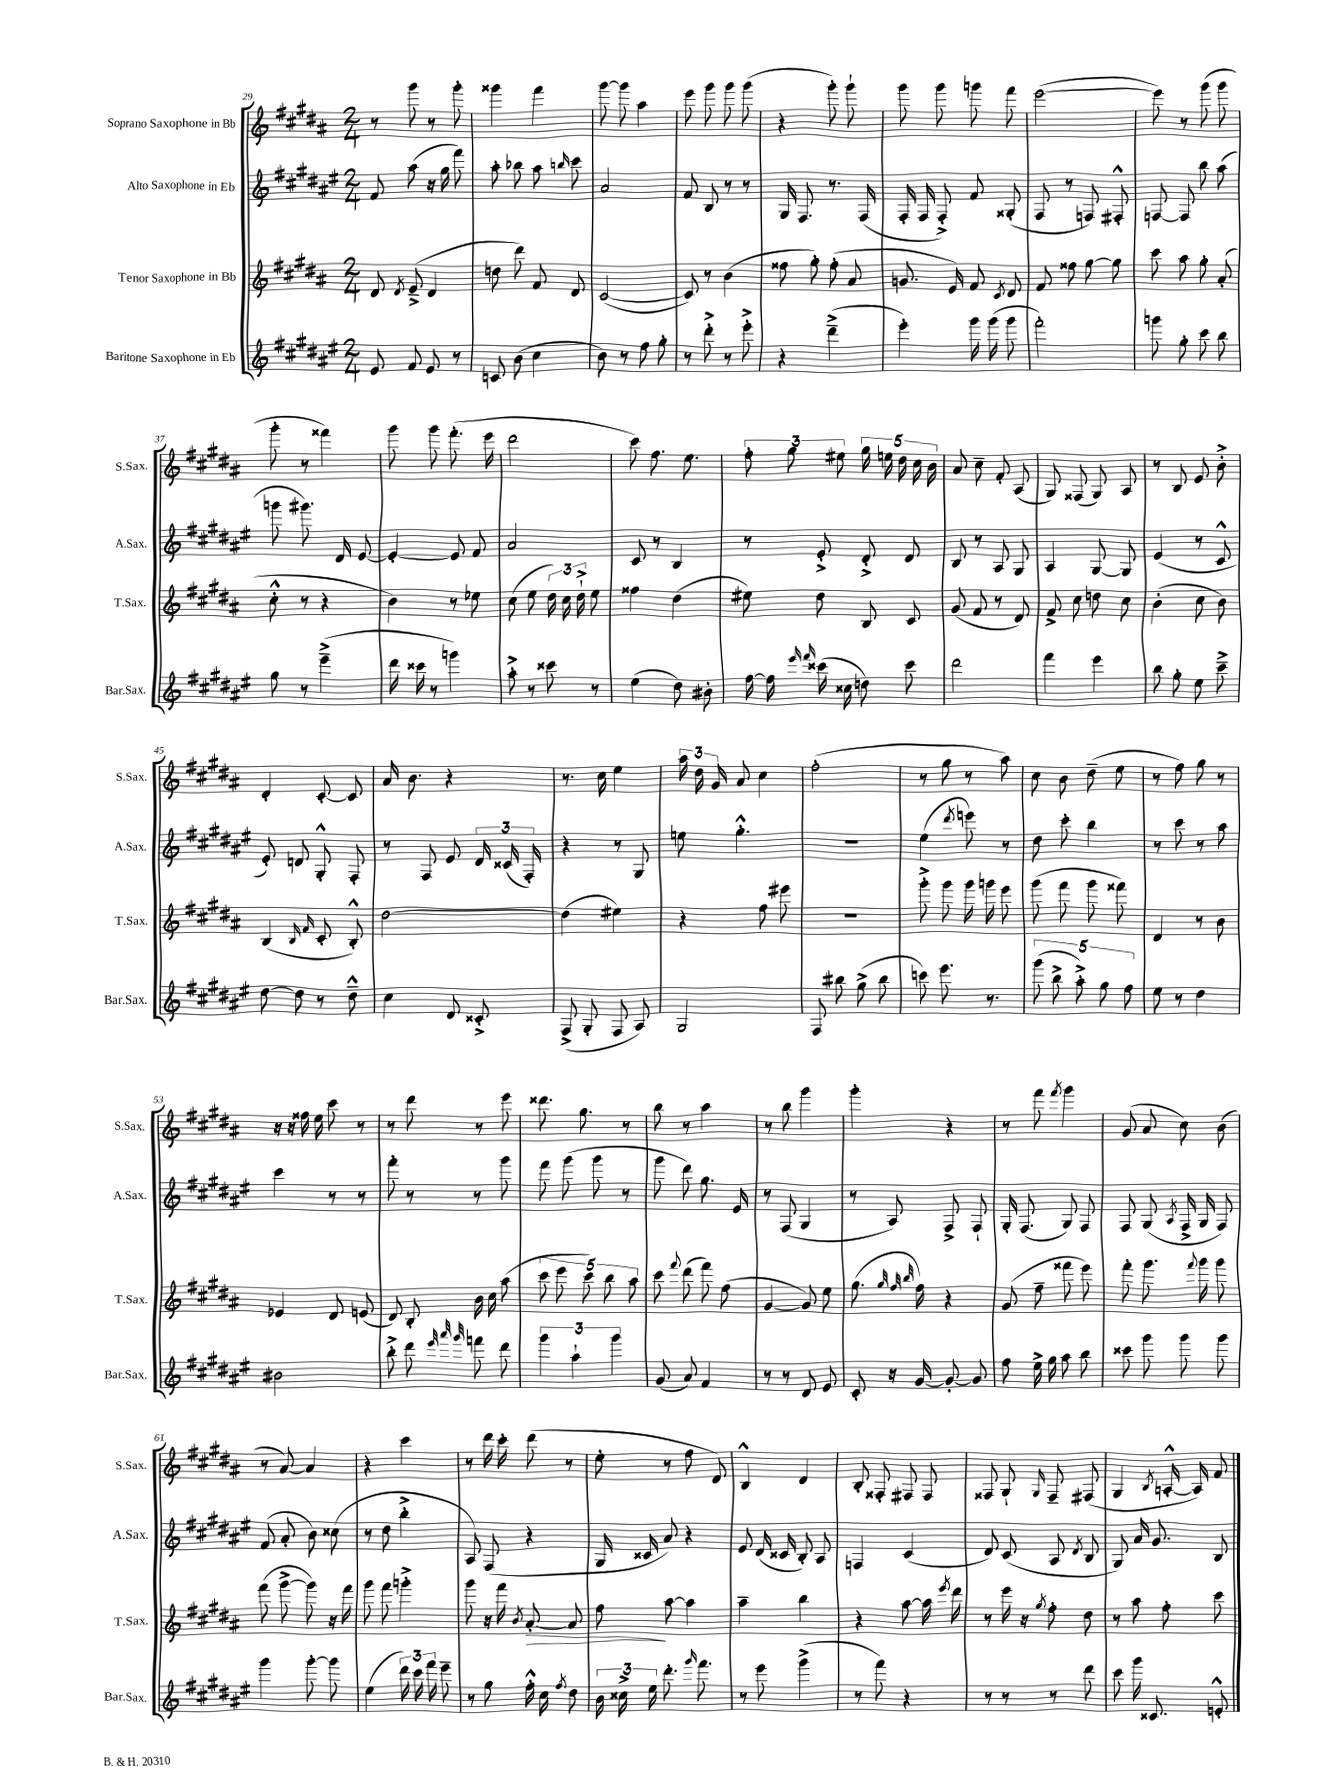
<<
\new StaffGroup <<
\new Staff = "s0" \with { instrumentName = "Soprano Saxophone in Bb" shortInstrumentName = "S.Sax." } {
    \clef treble \key b \major \numericTimeSignature \time 2/4
    \autoBeamOff r8 gis'''8 r8 gis'''8-. |
    gisis'''4 fis'''4 |
    gis'''8~ gis'''8 ais''4 |
    e'''8 gis'''8 gis'''8 gis'''8( |
    r4 gis'''8-.) gis'''8-! |
    gis'''8 gis'''8 g'''8 fis'''8 |
    e'''2~( |
    e'''8) r8 gis'''8( gis'''8 |
    gis'''8-. r8 fisis'''4) |
    gis'''8 gis'''8 fis'''8.-.( e'''16 |
    dis'''2 |
    cis'''8) fis''8. e''8. |
    \tuplet 3/2 { fis''8-. gis''8 eis''8 } \tuplet 5/4 { gis''16 e''16 dis''16 cis''16 b'16 } |
    ais'8 cis''8-- fis'8-. ais8( |
    gis8) fisis8( gis8) ais8 |
    r8 b8 e'8 b'8-.-> |
    dis'4-. cis'8~-. cis'8 |
    ais'16 b'8. r4 |
    r8. cis''16 e''4 |
    \tuplet 3/2 { ais''16 dis''16 gis'16 } ais'8 cis''4 |
    fis''2-.( |
    r8 gis''8 r8 ais''8) |
    cis''8 b'8 dis''8--( e''8 |
    r8 fis''8) gis''8 r8 |
    r16 r16 fisis''16 e''16 cis'''8 r8 |
    r8 dis'''8 r8 e'''8 |
    disis'''8. gis''8. r8 |
    b''8 r8 ais''4 |
    r8 b''8 gis'''4 |
    gis'''4-. r4 |
    r8 fis'''8 \acciaccatura { fis'''8 } gis'''4 |
    gis'8( ais'8 cis''8) b'8( |
    r8 ais'8~) ais'4 |
    r4 cis'''4 |
    r8 dis'''16 cis'''16-. dis'''8( r8 |
    e''8-. r8 fis''8 dis'8) |
    b4-^ dis'4 |
    b8-. fisis8-. fis8 fis8 |
    fisis8 gis8-! \grace { gis16 } fisis8-- fis8( |
    gis4 \acciaccatura { b8 } a16~-.-^ a16) fis'8 \bar "|." |
}
\new Staff = "s1" \with { instrumentName = "Alto Saxophone in Eb" shortInstrumentName = "A.Sax." } {
    \clef treble \key fis \major \numericTimeSignature \time 2/4
    \autoBeamOff fis'8 ais''8( r16 gis''16 fis'''8) |
    ais''8-. bes''8 ais''8 \grace { b''16 } cis'''8 |
    ais'2 |
    fis'8 b8 r8 r8 |
    gis16 fis8. r8. fis16( |
    fis16-. fis16 fis8-.->) fis'8 gisis8-.( |
    fis8 r8 f8) fis8-.-^ |
    f8~ f8 b''8 ais''8( |
    g'''8 gis'''8.) dis'16 eis'8~ |
    eis'4~-. eis'8 fis'8 |
    ais'2 |
    cis'8 r8 b4 |
    r8 eis'8-.-> dis'8-.-> dis'8 |
    b8 r8 ais8 gis8 |
    ais4 gis8~ gis8 |
    eis'4( r8 cis'8-^ |
    eis'8-.) d'8 gis8-.-^ fis8-. |
    r8 fis8 eis'8 \tuplet 3/2 { dis'16 cisis'16( fis16-.) } |
    r4 r8 gis8 |
    e''8 gis''4.-.-^ |
    R2 |
    eis''4( \acciaccatura { dis'''8 } e'''8) r8 |
    dis''8 cis'''8-. b''4 |
    r8 cis'''8 r8 ais''8 |
    cis'''4 r8 r8 |
    fis'''8-. r8 r8 gis'''8 |
    fis'''8 gis'''8( gis'''8 r8 |
    gis'''8 dis'''8) gis''8. eis'16 |
    r8 fis8( gis4 |
    r8 ais8) fis8-> fis8-! |
    gis16-. fis8.( gis8) fis8 |
    fis8 gis8( \acciaccatura { ais8 } fis16-> gis16 fis8) |
    fis'8( ais'8-. b'8) cisis''8( |
    r8 dis''8 b''4-.-> |
    ais8) fis8( r4 |
    gis16 cisis'16 ais'8) r4 |
    eis'8 dis'16( cisis'16 b8-.) ais8 |
    f4 cis'4( |
    dis'8) cis'8( ais8 \acciaccatura { dis'8 } b8 |
    gis8) ais'16 gis'8. b8 \bar "|." |
}
\new Staff = "s2" \with { instrumentName = "Tenor Saxophone in Bb" shortInstrumentName = "T.Sax." } {
    \clef treble \key b \major \numericTimeSignature \time 2/4
    \autoBeamOff dis'8 \acciaccatura { dis'8 } e'8--->( dis'4 |
    d''8 dis'''8) fis'8 dis'8 |
    cis'2~( |
    cis'8) r8 b'4( |
    fisis''8 gis''8-.) fisis''8-.( ais'8 |
    g'8. e'16) fis'8 \acciaccatura { cis'8 } dis'8 |
    fis'8 fisis''8 gis''8~ gis''8 |
    cis'''8 ais''8 gis''8-. ais'8-.( |
    cis''8-.-^ r8 r4 |
    b'4) r8 ees''8 |
    cis''8( e''8 \tuplet 3/2 { dis''16) cis''16 dis''16-!-> } e''8 |
    fisis''4 dis''4( |
    eis''8) dis''8 b8 cis'8 |
    gis'8( fis'8 r8 dis'8) |
    fis'8-> cis''8 d''8 cis''8 |
    b'4-.( cis''8 b'8) |
    b4( \grace { b16 fis'16 } cis'8-. b8-.-^) |
    dis''2~ |
    dis''4( eis''4) |
    r4 fis''8 eis'''8 |
    R2 |
    gis'''8-.-> gis'''8 gis'''16 g'''16 e'''8 |
    gis'''8( fis'''8 gis'''8 fisis'''8) |
    dis'4 r8 b'8 |
    ees'4 dis'8 e'8( |
    dis'8) b8-. b'16 cis''16 ais''8( |
    \tuplet 5/4 { cis'''8 e'''8 cis'''8) b''8 ais''8 } |
    cis'''8 \appoggiatura { fis'''8 } dis'''8( fis'''8) fis''8( |
    gis'4~ gis'8) e''8 |
    gis''8.( \grace { gis''32 fis''32 b''32 } fis''16) r4 |
    gis'8( fis''8-- fisis'''8 e'''8) |
    fis'''8-. gis'''8. \appoggiatura { fis'''8 } gis'''16 gis'''8 |
    fis'''8( gis'''8~-> gis'''8) r16 fis'''16 |
    gis'''8 fis'''8 g'''4-.-> |
    gis'''8 r16 fis'''16 \acciaccatura { b'8 } ais'8~-.\> ais'8 |
    fis''8\! ais''8~ ais''4 |
    ais''4-- b''4 |
    r4 ais''8~ ais''16 \acciaccatura { e'''8 } dis'''16 |
    r8 e'''16 r16 \acciaccatura { gis''8 } fis''8-. dis''8 |
    r8 ais''8 fis''8-. cis'''8 \bar "|." |
}
\new Staff = "s3" \with { instrumentName = "Baritone Saxophone in Eb" shortInstrumentName = "Bar.Sax." } {
    \clef treble \key fis \major \numericTimeSignature \time 2/4
    \autoBeamOff eis'8 fis'8 eis'8 r8 |
    c'8 b'8( cis''4 |
    b'8) r8 fis''8 gis''8-. |
    r8 dis'''8-.-> r8 eis'''8-.-> |
    r4 dis'''4--->( |
    eis'''4-.) gis'''16 gis'''16( gis'''8 |
    fis'''2-.) |
    g'''8 gis''8-. cis'''8 b''8 |
    gis''8 r8 eis'''4--->( |
    dis'''16 cisis'''16 r8 g'''4) |
    ais''8-.-> r8 cisis'''8 r8 |
    eis''4( dis''8) bis'8-. |
    fis''16~ fis''16 \grace { eis'''16 fis'''16 } cisis'''16( cisis''16 d''8) cisis'''8 |
    dis'''2 |
    fis'''4 eis'''4 |
    b''8 gis''8-. eis''8 cis'''8---> |
    dis''8~ dis''8 r8 dis''8---^ |
    cis''4 dis'8 cisis'8-.-> |
    fis8->( gis8-. fis8 ais8) |
    gis2 |
    fis8 bis''8 gis''8->( bis''8 |
    c'''8) eis'''8. r8. |
    \tuplet 5/4 { gis'''8( b''8-> ais''8-.->) gis''8 fis''8 } |
    eis''8 r8 dis''4 |
    bis'2 |
    b''8-.-> dis'''8 \grace { eis'''32 ais'''32 gis'''32 } f'''8 dis'''8 |
    \tuplet 3/2 { gis'''4 ais''4-! gis'''4 } |
    gis'8( ais'8) fis'4 |
    r8 r8 dis'8 eis'8 |
    cis'8-. r16 gis'16~ gis'8~-. gis'8 |
    fis''8 eis''16-> gis''16 ais''8 b''8 |
    cisis'''8 gis'''8 gis'''8 gis'''8 |
    gis'''4 gis'''8~-. gis'''8 |
    eis''4( \tuplet 3/2 { dis'''16) cis'''16 fis'''16 } eis'''8-- |
    r8 gis''8 fis''16-.-^ cis''16 \acciaccatura { fis''8 } dis''8 |
    \tuplet 3/2 { b'16 cisis''16-> eis''16 } dis'''8.-. \grace { gis'''16 } fis'''8. |
    r8 eis'''8 gis'''4->( |
    r8 fis'''8) r4 |
    r8 r8 r8 dis'''8 |
    cis'''8 gis'''16 cisis'8. e'8-.-^ \bar "|." |
}
>>
>>
\layout { \context { \Score currentBarNumber = #29 } }
